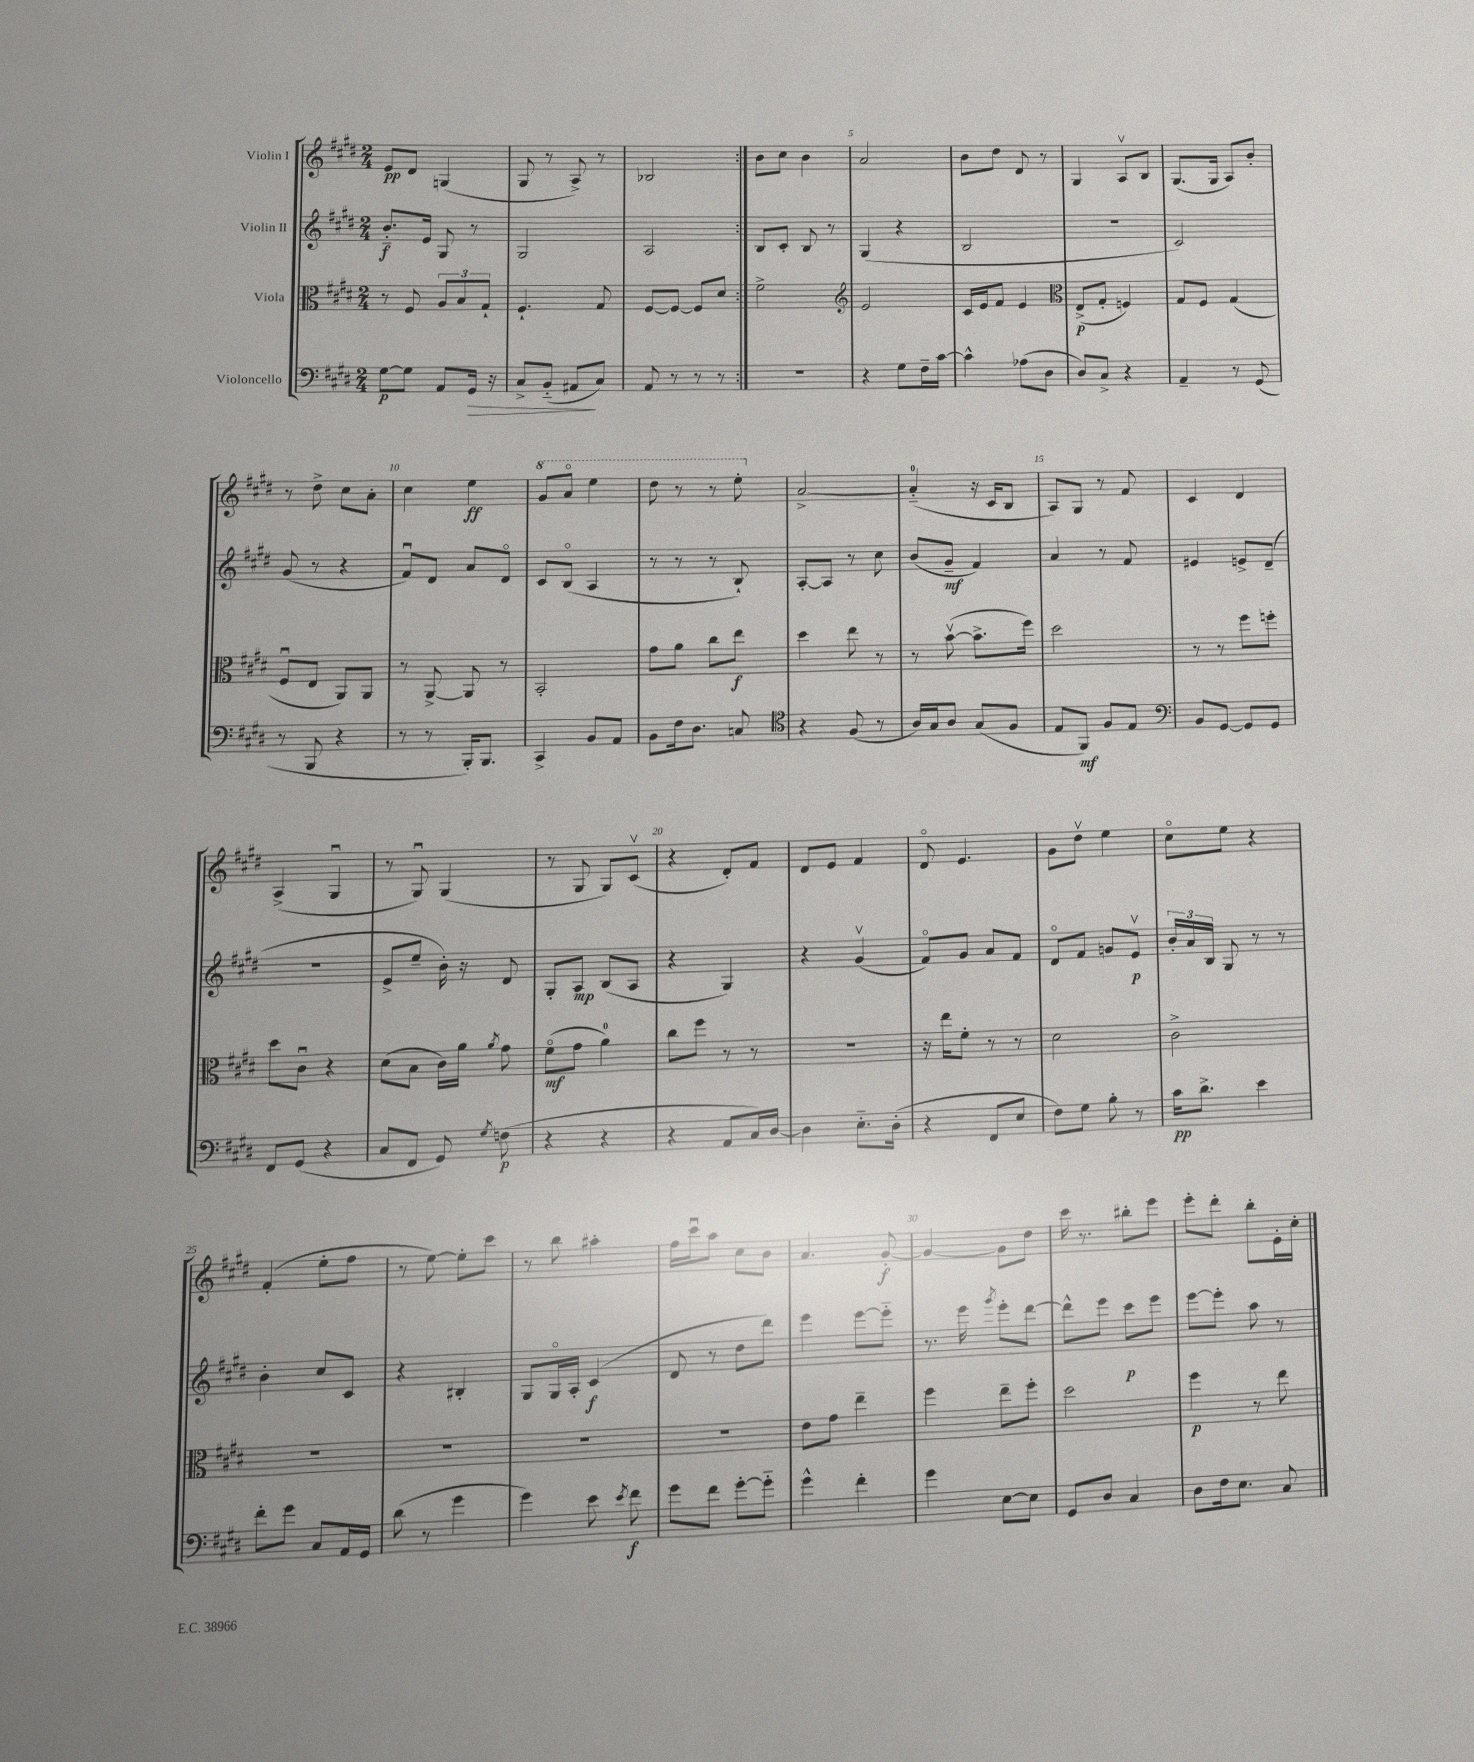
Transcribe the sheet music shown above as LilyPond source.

<<
\new StaffGroup <<
\new Staff = "s0" \with { instrumentName = "Violin I" } {
    \clef treble \key e \major \numericTimeSignature \time 2/4
    \autoBeamOff \repeat volta 2 { e'8[\pp dis'8] g4( |
    gis8 r8 a8->) r8 |
    bes2 | }
    b'8[ cis''8] b'4 |
    a'2 |
    b'8[ dis''8] dis'8 r8 |
    gis4 a8[\upbow b8] |
    gis8.[( gis16] a8[) b'8]-. |
    r8 dis''8-> cis''8[ a'8]-. |
    cis''4 e''4\ff |
    \ottava #1 gis''8[ a''8]\flageolet e'''4 |
    dis'''8 r8 r8 e'''8-. \ottava #0 |
    a'2~-> |
    a'4-0-_( r16 cis'16[ b8] |
    a8[) gis8] r8 fis'8 |
    cis'4 dis'4 |
    a4->( gis4\downbow |
    r8 gis8\downbow) gis4( |
    r8 gis8 gis8[) cis'8]\upbow( |
    r4 dis'8[-.) fis'8] |
    dis'8[ e'8] fis'4 |
    dis'8\flageolet e'4. |
    gis'8[ dis''8]\upbow e''4 |
    cis''8[\flageolet e''8] r4 |
    fis'4-.( e''8[-. fis''8] |
    r8 e''8~) e''8[-. cis'''8] |
    r8 b''8 ais''4-. |
    fis''16[ cis'''16\downbow a''8] cis''8[ b'8] |
    a'4. gis'8~-.\f |
    gis'4~ gis'8[ dis''8] |
    cis'''16 r8. bis''8[-. e'''8] |
    e'''8[-. dis'''8]-. b''8[-. e'16-. cis''16]-. \bar "|." |
}
\new Staff = "s1" \with { instrumentName = "Violin II" } {
    \clef treble \key e \major \numericTimeSignature \time 2/4
    \autoBeamOff \repeat volta 2 { b'8.[-_\f e'16] gis8 r8 |
    gis2 |
    a2 | }
    b8[ cis'8]-. b8 r8 |
    gis4( r4 |
    b2 |
    R2 |
    cis'2) |
    gis'8( r8 r4 |
    fis'8[\downbow) dis'8] a'8[ dis'8]\flageolet |
    cis'8[ b8]\flageolet( a4 |
    r8 r8 r8 b8-!) |
    a8[~-. a8] r8 cis''8 |
    b'8[( gis'8]--\mf fis'4) |
    a'4 r8 fis'8 |
    eis'4 e'8[-> dis'8]--( |
    r2 |
    e'8[-> e''8]-- b'16-.) r16 dis'8 |
    gis8[-. a8]\mp b8[( a8] |
    r4 gis4) |
    r4 gis'4\upbow( |
    fis'8[\flageolet) gis'8] a'8[ fis'8] |
    dis'8[\flageolet fis'8] g'8[ e'8]\upbow\p |
    \tuplet 3/2 { b'16[-. a'16 b16] } gis8 r8 r8 |
    b'4-. cis''8[ cis'8] |
    r4 bis4-. |
    gis8[ gis16\flageolet a16]-. cis'4\f( |
    dis'8 r8 dis''8[ dis'''8]) |
    e'''4 e'''8[~ e'''8]-_ |
    r8. e'''16 \acciaccatura { gis'''8 } e'''8[-. dis'''8]~ |
    dis'''8[-^ e'''8] cis'''8[\p e'''8] |
    e'''8[~ e'''8]-. a''8 r8 \bar "|." |
}
\new Staff = "s2" \with { instrumentName = "Viola" } {
    \clef alto \key e \major \numericTimeSignature \time 2/4
    \autoBeamOff \repeat volta 2 { r8 fis8 \tuplet 3/2 { a8[ b8 gis8]-! } |
    fis4.-! gis8 |
    fis8[~ fis8]~ fis8[ dis'8] | }
    fis'2-> |
    \clef treble e'2 |
    cis'16[ e'16 fis'8] e'4 |
    \clef alto e8[->\p( gis8]-. f4) |
    gis8[ fis8] gis4( |
    fis8[\downbow e8] a,8[) a,8] |
    r8 a,8~-> a,8 r8 |
    b,2-. |
    gis'8[ a'8] cis''8[ e''8]\f |
    dis''4 e''8 r8 |
    r8 b'8~\upbow( b'8.[-> fis''16]) |
    dis''2 |
    r8 r8 fis''8[ f''8]-. |
    dis''8[ cis'8]\downbow r4 |
    dis'8[( b8] cis'16[) a'16] \acciaccatura { a'8 } gis'8 |
    fis'8[\flageolet\mf( gis'8] a'4-0) |
    cis''8[ fis''8] r8 r8 |
    R2 |
    r16 e''16[ fis'8]-. r8 r8 |
    dis'2 |
    cis'2-> |
    R2 |
    R2 |
    R2 |
    R2 |
    e'8[ gis'8] e''4-- |
    fis''4 e''8[-- fis''8]-. |
    dis''2 |
    fis''4\p r8 e''8 \bar "|." |
}
\new Staff = "s3" \with { instrumentName = "Violoncello" } {
    \clef bass \key e \major \numericTimeSignature \time 2/4
    \autoBeamOff \repeat volta 2 { gis8[~\p gis8] a,8[ gis,16]\> r16 |
    cis8[-> b,8]-_( ais,8[\! cis8]) |
    a,8 r8 r8 r8 | }
    R2 |
    r4 gis8[ fis16-- cis'16]~ |
    cis'4-^ aes8[( dis8] |
    dis8[) cis8]-> r4 |
    a,4-- r8 gis,8( |
    r8 b,,8 r4 |
    r8 r8 b,,16[-.) b,,8.] |
    cis,4-> b,8[ a,8] |
    b,8[ fis16 dis8.] c8 |
    \clef tenor r4 fis8( r8 |
    a16[) gis16 a8] gis8[( fis8] |
    e8[ fis,8]\mf) fis8[ e8] |
    \clef bass b,8[ gis,8]~ gis,8[ gis,8] |
    fis,8[ gis,8]( r4 |
    cis8[ fis,8] gis,8) \acciaccatura { gis8 } f8\p( |
    r4 r4 |
    r4 a,8[ cis16) dis16]~ |
    dis4 e8.[-_ dis16]-.( |
    r4 fis,8[ e8] |
    fis8[) gis8] b8-. r8 |
    cis'16[\pp dis'8.]-> e'4 |
    fis'8[-. gis'8] cis8[ a,16 gis,16] |
    dis'8( r8 gis'4 |
    gis'4) e'8 \acciaccatura { e'8 } fis'8\f |
    gis'8[ fis'8] gis'8[~-. gis'8]-_ |
    gis'4-^ fis'4-. |
    gis'4 e8[~ e8] |
    gis,8[ dis8] cis4 |
    dis8[ fis16 e8.] cis8 \bar "|." |
}
>>
>>
\layout { \context { \Score \override BarNumber.break-visibility = ##(#f #t #t) barNumberVisibility = #(every-nth-bar-number-visible 5) } }
